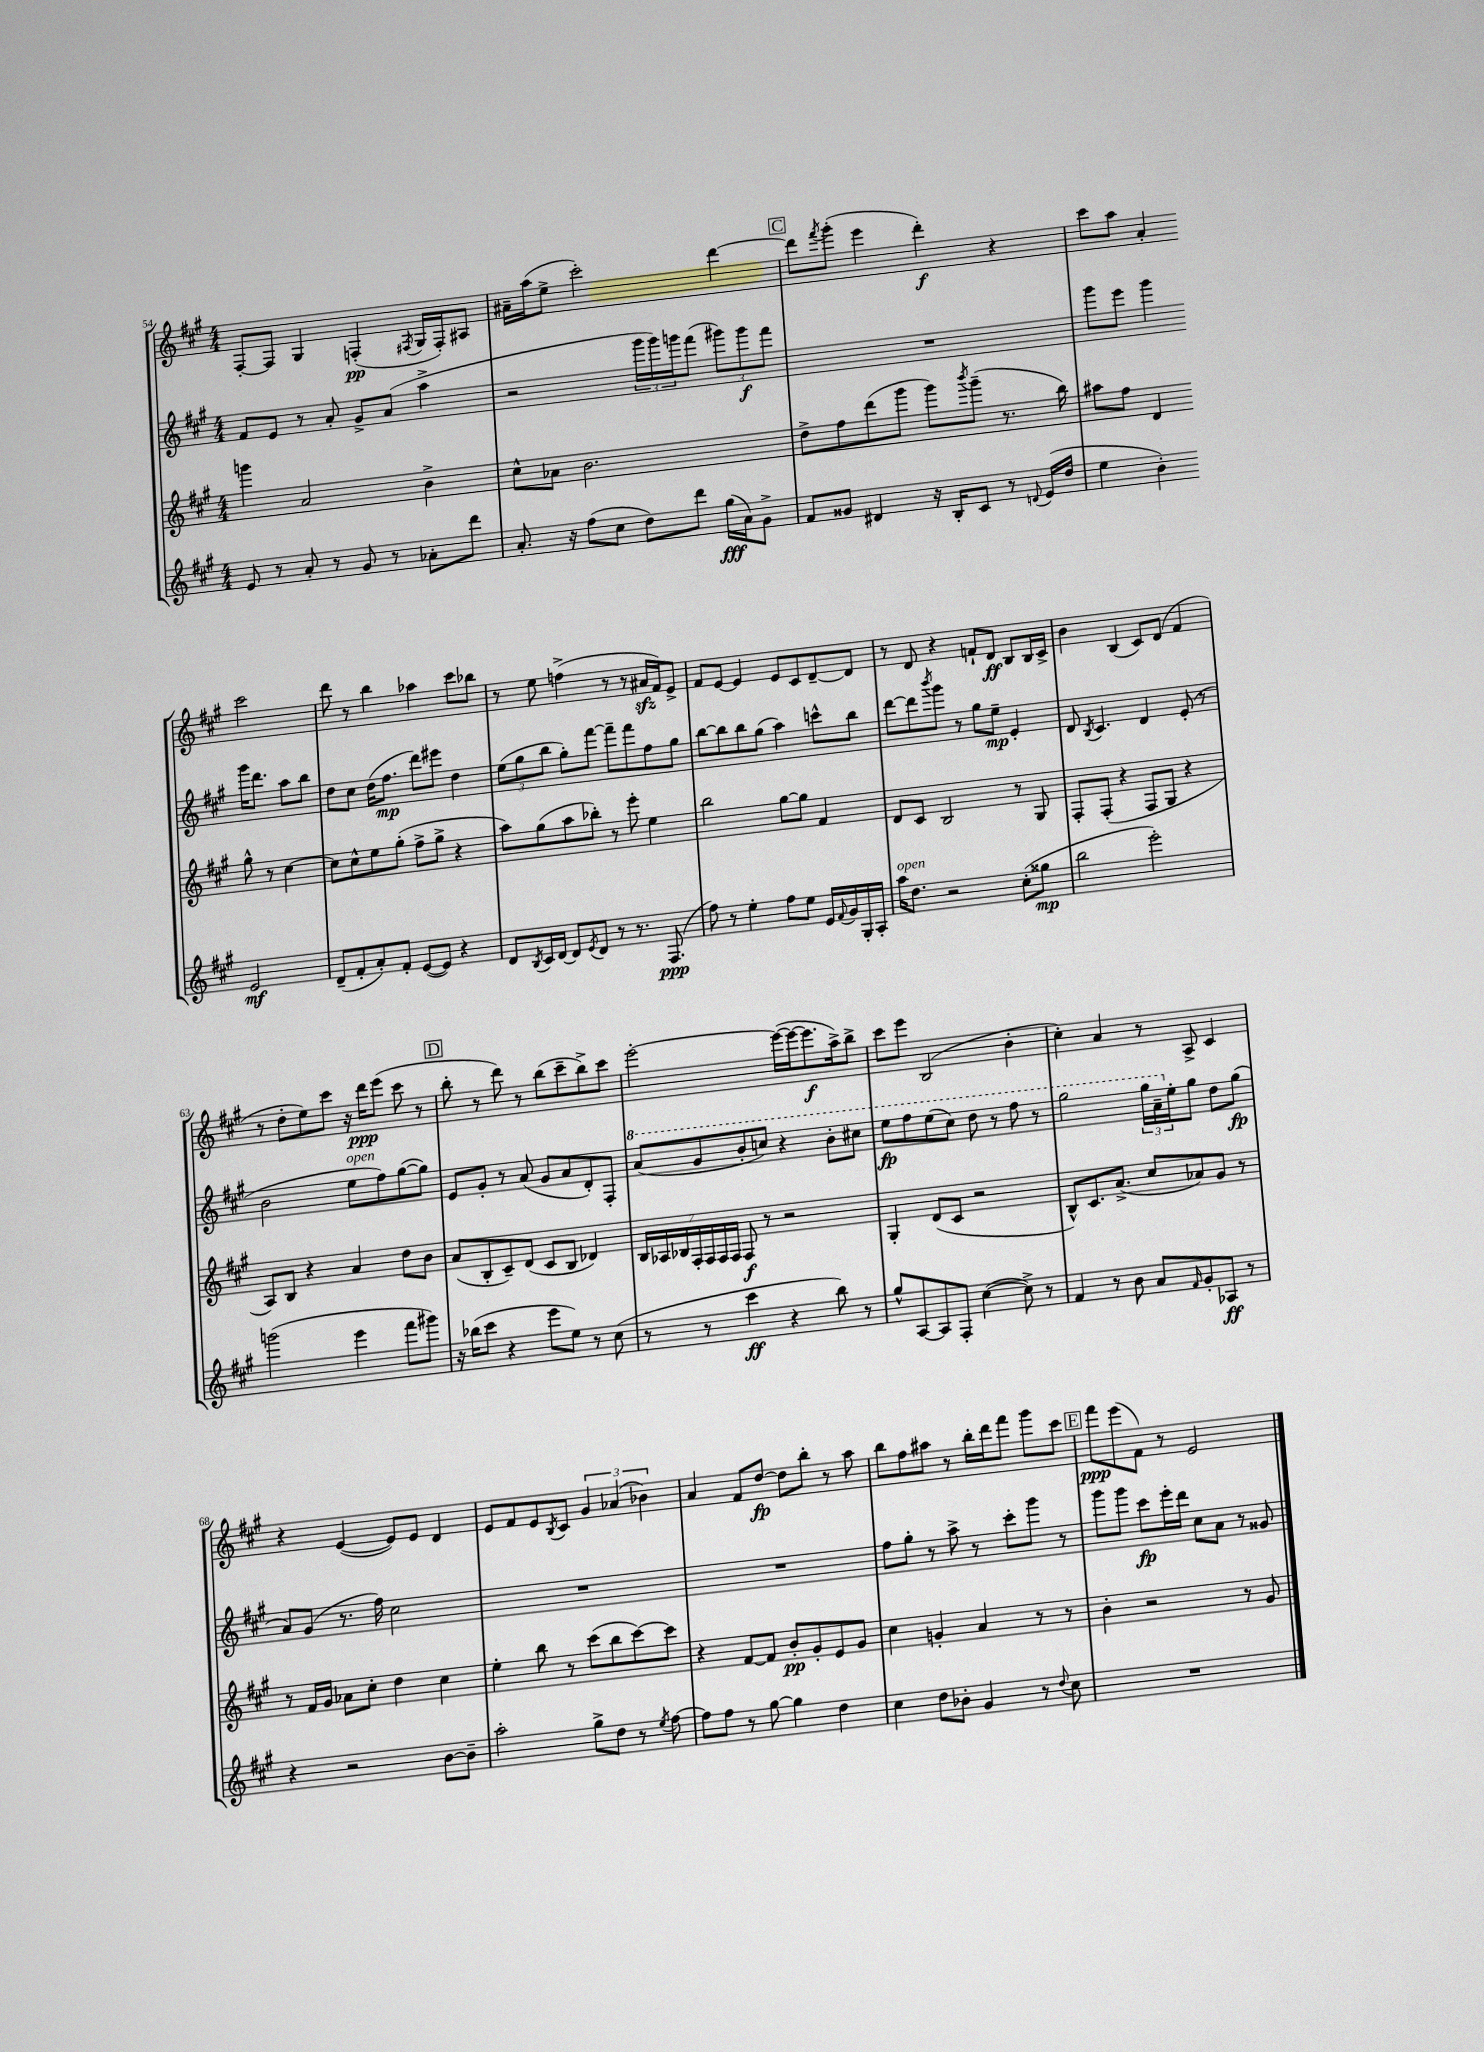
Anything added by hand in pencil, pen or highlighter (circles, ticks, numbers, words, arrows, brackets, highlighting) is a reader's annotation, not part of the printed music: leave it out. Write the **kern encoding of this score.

**kern	**dynam	**kern	**dynam	**kern	**dynam	**kern	**dynam
*part4	*part4	*part3	*part3	*part2	*part2	*part1	*part1
*staff4	*staff4	*staff3	*staff3	*staff2	*staff2	*staff1	*staff1
*clefG2	*	*clefG2	*	*clefG2	*	*clefG2	*
*k[f#c#g#]	*	*k[f#c#g#]	*	*k[f#c#g#]	*	*k[f#c#g#]	*
*M4/4	*	*M4/4	*	*M4/4	*	*M4/4	*
=54	=54	=54	=54	=54	=54	=54	=54
8e/	.	4gggn\	.	8f#/L	.	[8F#'/L	.
8r	.	.	.	8e/J	.	8F#/J]	.
8a'/	.	2a/	.	8r	.	4G#/	.
8r	.	.	.	8a'/	.	.	.
8g#/	.	.	.	8g#^/L	.	(4Fn'/	pp
8r	.	.	.	(8a/J	.	.	.
.	.	.	.	.	.	8qF#X/	.
8a-X'\L	.	4b^\	.	4aa^\	.	16G#/LL	.
.	.	.	.	.	.	16F#'/J)	.
8ddd\J	.	.	.	.	.	8A#X/J	.
=55	=55	=55	=55	=55	=55	=55	=55
8.a'/	.	8cc#^^\L	.	2r	.	16a#X~\LL	.
.	.	.	.	.	.	(16aa\J	.
.	.	8a-X\J	.	.	.	8ee^\J	.
16r	.	.	.	.	.	.	.
(8ff#\L	.	2.b\	.	.	.	2ccc#'\)	.
8cc#\J	.	.	.	.	.	.	.
8dd\L)	.	.	.	24ggg#\LL	.	.	.
.	.	.	.	24ggg#\)	.	.	.
.	.	.	.	24gggn\J	.	.	.
8ddd\J	.	.	.	(8fff#\J	.	.	.
(16gg#\LL	fff	.	.	12ggg#X\L)	.	[4ddd\	.
16a\J)	.	.	.	.	.	.	.
.	.	.	.	12ggg#\	f	.	.
8g#^\J	.	.	.	.	.	.	.
.	.	.	.	12fff#\J	.	.	.
!!LO:REH:place=s1:t=C
=56	=56	=56	=56	=56	=56	=56	=56
8f#/L	.	8dd^\L	.	1r	.	8ddd\L]	.
.	.	.	.	.	.	8qfff#/	.
8g##X/J	.	8ff#\	.	.	.	(8ggg#'\J	.
4d#X/	.	(8ddd\	.	.	.	4eee\	.
.	.	8ggg#\J	.	.	.	.	.
16r	.	8ggg#\L)	.	.	.	4ddd'\)	f
16B'/KL	.	.	.	.	.	.	.
.	.	8qbbb/	.	.	.	.	.
8c#/J	.	(8ggg#~\J	.	.	.	.	.
8r	.	8.r	.	.	.	4r	.
8qqdn/	.	.	.	.	.	.	.
(16e/LL	.	.	.	.	.	.	.
16dd/JJ	.	16bb\)	.	.	.	.	.
=57	=57	=57	=57	=57	=57	=57	=57
4ee\	.	8aa#X\L	.	8ggg#\L	.	8ccc#\L	.
.	.	8ff#\J	.	8eee\J	.	8aa\J	.
4b'\)	.	4d/	.	4ggg#\	.	4a'/	.
2e/	mf	8gg#^^\	.	16ggg#\KL	.	2ccc#\	.
.	.	.	.	8.ddd\J	.	.	.
.	.	8r	.	.	.	.	.
.	.	[4cc#\	.	8aa\L	.	.	.
.	.	.	.	8bb\J	.	.	.
!!LO:LB:g=z
=58	=58	=58	=58	=58	=58	=58	=58
(8d~/L	.	8cc#\L]	.	8dd\L	.	8ddd\	.
8f#'/	.	8cc#^^\	.	8cc#\J	.	8r	.
8a'/)	.	8ee\	.	(16dd\KL	.	4bb\	.
.	.	.	.	8.ff#\J	mp	.	.
8f#'/J	.	(8gg#'\J	.	.	.	.	.
([8e/L	.	8ff#^\L	.	8ddd\L)	.	4aa-X\	.
8e/J])	.	8gg#^\J	.	8eee#X\J	.	.	.
4r	.	4r	.	4dd\	.	8ccc#\L	.
.	.	.	.	.	.	8bb-X\J	.
=59	=59	=59	=59	=59	=59	=59	=59
8d/L	.	8aa\L)	.	(12ee\L	.	8r	.
.	.	.	.	12gg#\	.	.	.
8qB/	.	.	.	.	.	.	.
16c#/L	.	(8gg#\	.	.	.	8ee\	.
.	.	.	.	12bb\J	.	.	.
[16d/JJ	.	.	.	.	.	.	.
8d/L]	.	8aa\	.	8gg#'\L)	.	(4ffn^\	.
8qe/	.	.	.	.	.	.	.
8d/J	.	8bb-X'\J)	.	[8fff#\J	.	.	.
8r	.	8r	.	8fff#~\L]	.	8r	.
8.r	.	8eee'\	.	8fff#\	.	8r	.
.	.	4ee\	.	8ff#\	.	16a#Xzz/LL	.
(8.F#/	ppp	.	.	.	.	16f#/J)	.
.	.	.	.	8gg#\J	.	8e^/J	.
=60	=60	=60	=60	=60	=60	=60	=60
8ff#\)	.	2bb\	.	[8bb\L	.	8f#/L	.
8r	.	.	.	8bb\]	.	[8e/J	.
4ee'\	.	.	.	8bb\	.	4e/]	.
.	.	.	.	(8gg#\J	.	.	.
8ff#\L	.	[8gg#\L	.	4aa\)	.	8e/L	.
8ee\J	.	8gg#\J]	.	.	.	8c#/	.
16e/LL	.	4f#/	.	8cccn^^\L	.	[8d~/	.
8qqf#/	.	.	.	.	.	.	.
16g#/	.	.	.	.	.	.	.
16G#'/	.	.	.	8bb\J	.	8d/J]	.
16A'/JJ	.	.	.	.	.	.	.
=61	=61	=61	=61	=61	=61	=61	=61
!LO:TX:a:i:t=open	!	!	!	!	!	!	!
16aa\KL	.	8d/L	.	[8ddd\L	.	8r	.
8.dd\J	.	.	.	.	.	.	.
.	.	8c#/J	.	8ddd\]	.	8d/	.
.	.	.	.	8qbbb/	.	.	.
2r	.	2B/	.	8ggg#\J	.	4r	.
.	.	.	.	8r	.	.	.
.	.	.	.	8gg#\L	.	8fn`/L	.
.	.	.	.	8ee~\J	mp	8d/J	ff
(8cc#'\L	.	8r	.	4e'/	.	8B/L	.
8gg##X\J	mp	8G#/	.	.	.	16B/L	.
.	.	.	.	.	.	16c#^/JJ	.
=62	=62	=62	=62	=62	=62	=62	=62
2bb\	.	8F#'/L	.	8d/	.	4b\	.
.	.	.	.	8qB/	.	.	.
.	.	(8F#'/J	.	4.c#/	.	.	.
.	.	4r	.	.	.	(4B/	.
2eee'\)	.	8F#/L	.	4d/	.	8c#/L)	.
.	.	8G#/J	.	.	.	(8d/J	.
.	.	4r	.	(8e'/	.	4f#/	.
.	.	.	.	8r	.	.	.
!!LO:LB:g=z
=63	=63	=63	=63	=63	=63	=63	=63
(2gggn\	.	8A/L)	.	2b\	.	8r	.
.	.	8B/J	.	.	.	8dd'\L	.
.	.	4r	.	.	.	8ee\)	.
.	.	.	.	.	.	8ccc#\J	.
!	!	!	!	!LO:TX:a:i:t=open	!	!	!
4eee\	.	4a/	.	8ee\L	.	16r	.
.	.	.	.	.	.	16ddd\KL	ppp
.	.	.	.	8ff#\)	.	(8eee\J	.
8fff#\L	.	8dd\L	.	([8gg#\	.	8ccc#\	.
8ggg#X\J)	.	8b\J	.	8gg#\J])	.	8r	.
!!LO:REH:place=s1:t=D
=64	=64	=64	=64	=64	=64	=64	=64
16r	.	(8a/L	.	8e/L	.	8bb'\	.
(16bb-X\KL	.	.	.	.	.	.	.
8ccc#\J	.	8B'/	.	8g#'/J	.	8r	.
4r	.	8c#~/)	.	8r	.	8ddd\)	.
.	.	(8d/J	.	(8a/	.	8r	.
8eee\L	.	8c#/L	.	8g#/L	.	(8bb\L	.
8ee\J)	.	8B/J	.	8a/	.	8ccc#~\	.
8r	.	4d-X/)	.	8d'/)	.	8bb^\)	.
(8cc#\	.	.	.	8F#'/J	.	8ccc#\J	.
=65	=65	=65	=65	=65	=65	=65	=65
*	*	*	*	*8va	*	*	*
8r	.	28B/LL	.	(8aa/L	.	[2eee'\	.
.	.	28A-X/	.	.	.	.	.
.	.	28B-X/	.	.	.	.	.
.	.	28F#'/	.	.	.	.	.
8r	.	.	.	8gg#/	.	.	.
.	.	28F#/	.	.	.	.	.
.	.	28F#/	.	.	.	.	.
.	.	28F#/JJ	.	.	.	.	.
4ccc#\	ff	8F#/	f	8bb'/	.	.	.
.	.	8r	.	8cccn/J)	.	.	.
4r	.	2r	.	4r	.	(16eee\LL_	.
.	.	.	.	.	.	16eee\J_	.
.	.	.	.	.	.	8.eee\]	f
8bb\)	.	.	.	8bb'\L	.	.	.
.	.	.	.	.	.	16aa^\k)	.
8r	.	.	.	8ccc#X\J	.	8bb^\J	.
=66	=66	=66	=66	=66	=66	=66	=66
8gg#^^/L	.	4G#'/	.	8eee\L	fp	8ccc#\L	.
[8A/	.	.	.	8fff#\	.	8eee\J	.
8A/]	.	(8d/L	.	(8eee\	.	(2B/	.
8F#'/J	.	8c#/J	.	8ccc#\J)	.	.	.
([4cc#\	.	2r	.	8ddd\	.	.	.
.	.	.	.	8r	.	.	.
8cc#^\])	.	.	.	8fff#\	.	4b'\	.
8r	.	.	.	8r	.	.	.
=67	=67	=67	=67	=67	=67	=67	=67
4f#/	.	8B^^/L)	.	2ggg#\	.	4cc#'\)	.
.	.	8.c#/	.	.	.	.	.
8r	.	.	.	.	.	4a/	.
.	.	(8.a^/J	.	.	.	.	.
8b\	.	.	.	.	.	.	.
8a/L	.	8cc#/L	.	24ggg#\LL	.	8r	.
.	.	.	.	24aa~\	.	.	.
*	*	*	*	*X8va	*	*	*
.	.	.	.	24ee'\J	.	.	.
16qqf#/	.	.	.	.	.	.	.
8g#'/	.	8a-X/)	.	8gg#\J	.	8A^/	.
8A-X/J	ff	8g#/J	.	8dd\L	.	4c#/	.
8r	.	8r	.	(8gg#\J	fp	.	.
!!LO:LB:g=z
=68	=68	=68	=68	=68	=68	=68	=68
4r	.	8r	.	8a/L)	.	4r	.
.	.	16f#/LL	.	(8g#/J	.	.	.
.	.	16g#/JJ	.	.	.	.	.
2r	.	8a-X\L	.	8.r	.	([4e/	.
.	.	8cc#'\J	.	.	.	.	.
.	.	.	.	16ff#\)	.	.	.
.	.	4dd\	.	2cc#\	.	8e/L])	.
.	.	.	.	.	.	8e/J	.
[8b\L	.	4cc#\	.	.	.	4d/	.
8b~\J]	.	.	.	.	.	.	.
=69	=69	=69	=69	=69	=69	=69	=69
2aa'\	.	4ee'\	.	1r	.	8e/L	.
.	.	.	.	.	.	8f#/	.
.	.	8bb\	.	.	.	8e/	.
.	.	.	.	.	.	8qB/	.
.	.	8r	.	.	.	8c#/J	.
8gg#^\L	.	(8ccc#\L	.	.	.	6g#/	.
8dd\J	.	8bb\	.	.	.	.	.
.	.	.	.	.	.	(6a-X/	.
8r	.	[8ccc#\)	.	.	.	.	.
.	.	.	.	.	.	6b-X\)	.
8qee/	.	.	.	.	.	.	.
[8ff#\	.	8ccc#\J]	.	.	.	.	.
=70	=70	=70	=70	=70	=70	=70	=70
8ff#\L]	.	4r	.	1r	.	4a/	.
8ff#\J	.	.	.	.	.	.	.
8r	.	[8f#/L	.	.	.	8f#/L	.
[8gg#\	.	8f#/J]	.	.	.	[8dd/J	fp
4gg#\]	.	8b'/L	pp	.	.	8dd\L]	.
.	.	8g#'/	.	.	.	8bb'\J	.
4dd\	.	8e/	.	.	.	8r	.
.	.	8g#/J	.	.	.	8aa\	.
=71	=71	=71	=71	=71	=71	=71	=71
4cc#\	.	4cc#\	.	8ff#\L	.	8bb\L	.
.	.	.	.	8gg#'\J	.	8ff#\	.
8dd\L	.	4gn'/	.	8r	.	8aa#X\J	.
8b-X'\J	.	.	.	8aa^\	.	8r	.
4g#/	.	4a/	.	8r	.	16bb'\LL	.
.	.	.	.	.	.	16ddd\J	.
.	.	.	.	8ccc#'\L	.	8fff#\J	.
8r	.	8r	.	8ggg#\J	.	8ggg#\L	.
8qqdd/	.	.	.	.	.	.	.
8cc#\	.	8r	.	8r	.	8ccc#\J	.
!!LO:REH:place=s1:t=E
=72	=72	=72	=72	=72	=72	=72	=72
1r	.	4b'\	.	8ggg#\L	.	8fff#\L	ppp
.	.	.	.	8ggg#\J	.	(8eee\	.
.	.	2r	.	8ccc#\L	fp	8f#\J)	.
.	.	.	.	16eee'\L	.	8r	.
.	.	.	.	16ddd\JJ	.	.	.
.	.	.	.	8cc#\L	.	2e/	.
.	.	.	.	8a\J	.	.	.
.	.	8r	.	8r	.	.	.
.	.	8g#/	.	8g##X/	.	.	.
==	==	==	==	==	==	==	==
*-	*-	*-	*-	*-	*-	*-	*-
